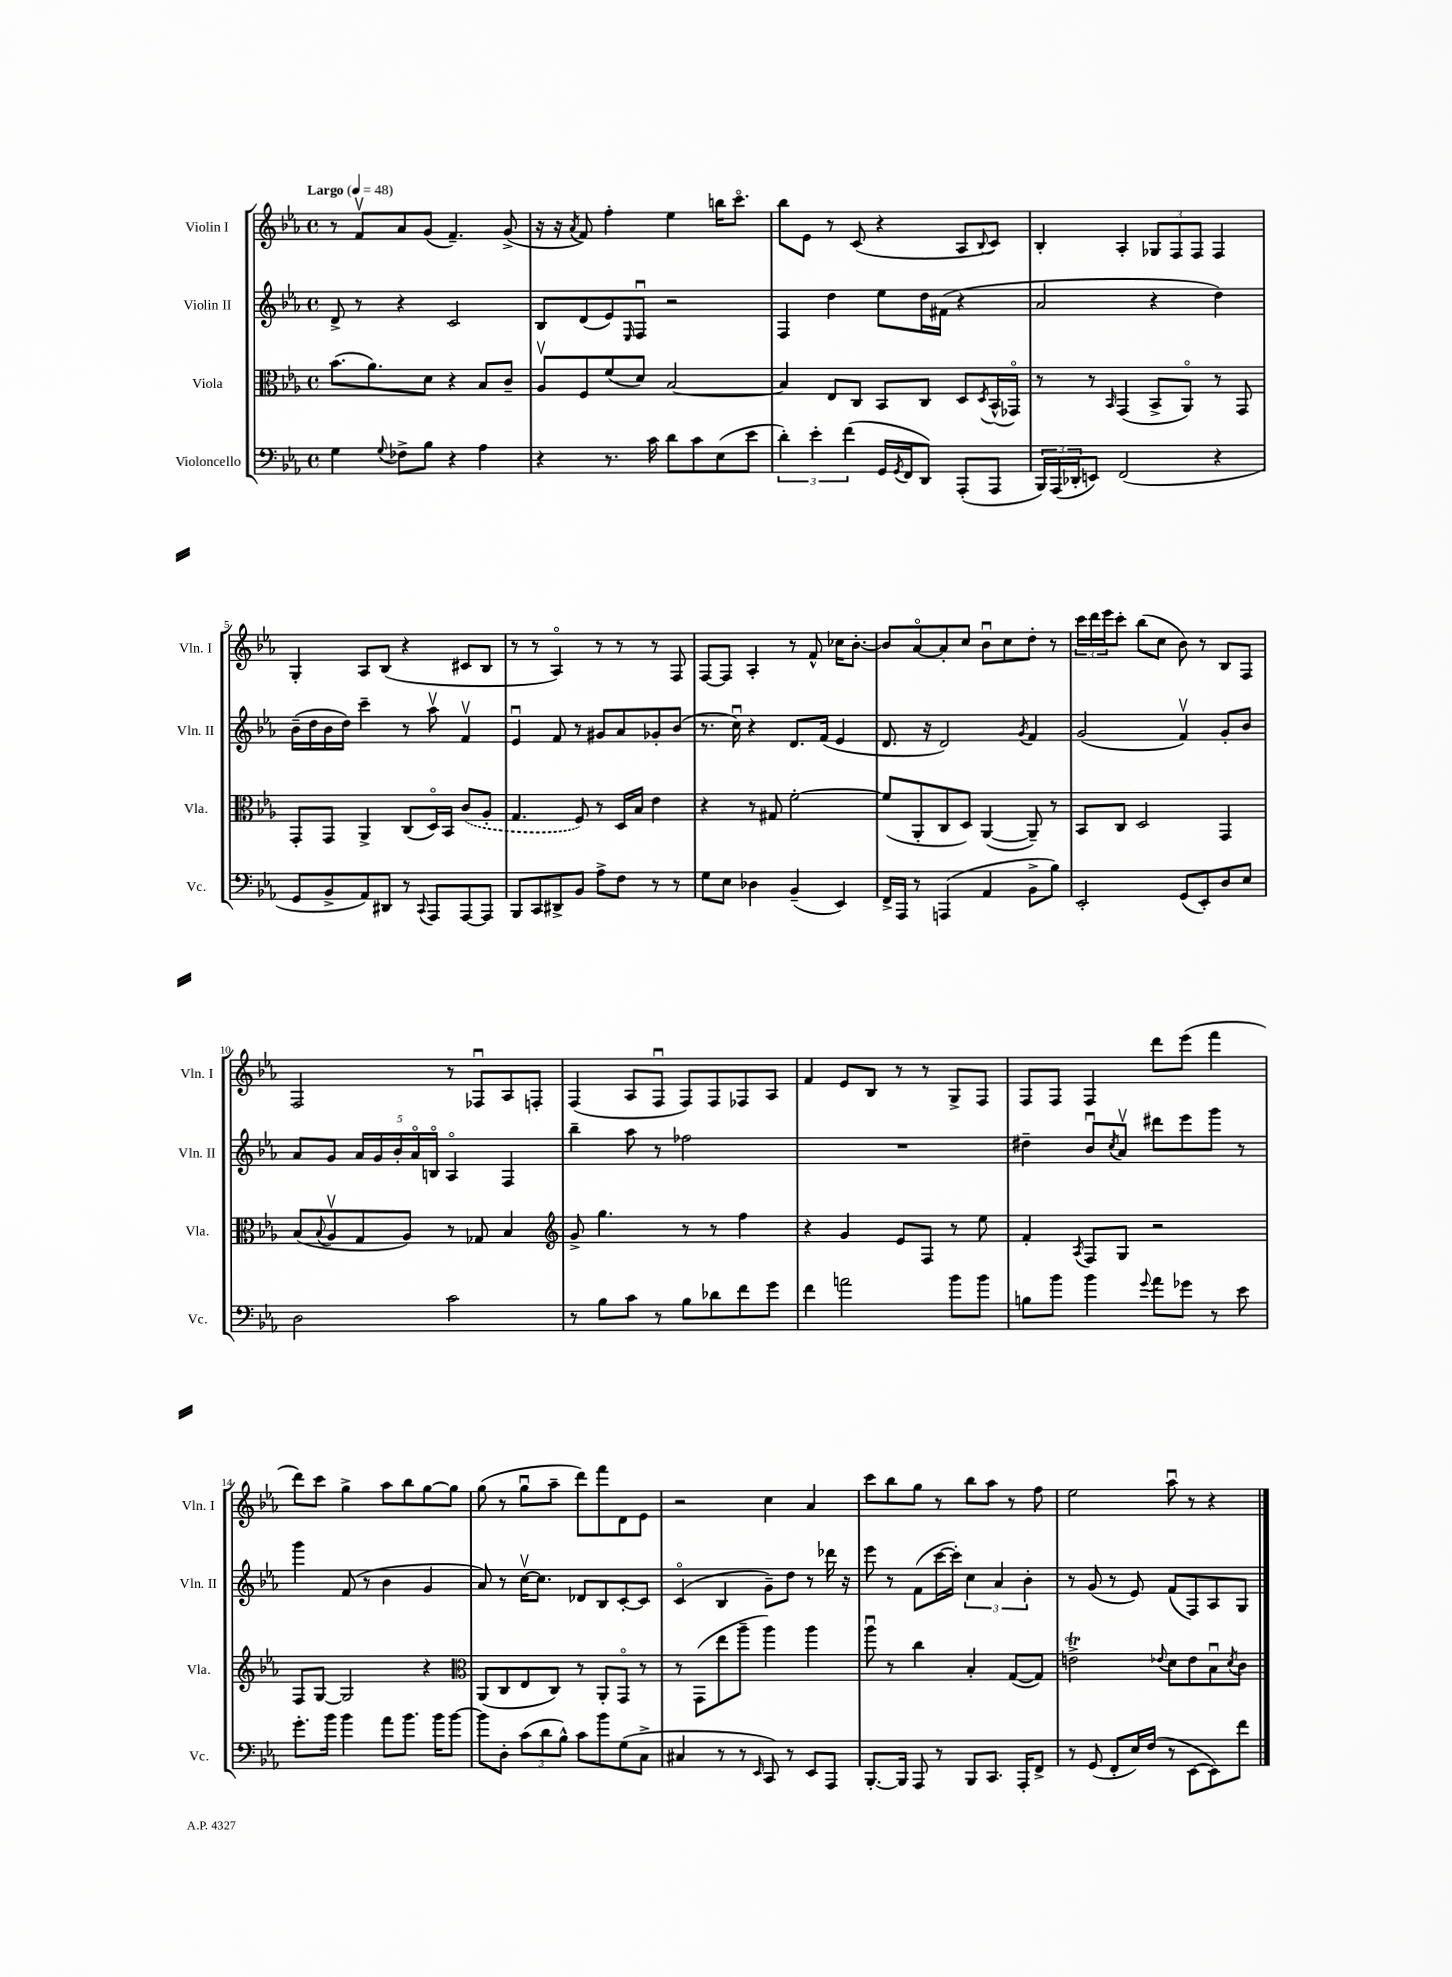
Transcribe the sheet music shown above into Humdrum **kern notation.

**kern	**kern	**kern	**kern
*staff4	*staff3	*staff2	*staff1
*clefF4	*clefC3	*clefG2	*clefG2
*k[b-e-a-]	*k[b-e-a-]	*k[b-e-a-]	*k[b-e-a-]
*M4/4	*M4/4	*M4/4	*M4/4
*met(c)	*met(c)	*met(c)	*met(c)
*MM48	*MM48	*MM48	*MM48
4G	(8.b-	8d^	8r
.	.	8r	8fv
.	8.a-)	.	.
8qqG	.	.	.
8F-^	.	4r	8a-
8B-	8d	.	(8g
4r	4r	2c	4.f~)
4A-	8B-	.	.
.	8c~	.	(8g^
=	=	=	=
4r	8A-v	8B-	16r
.	.	.	16r
.	.	.	8qa-
.	8F	(8d	8f)
8.r	(8f	8e-)	4ff'
.	.	16qqE-	.
.	8d)	8Fu	.
16c	.	.	.
8d	[2B-	2r	4ee-
8c	.	.	.
(8E-	.	.	16bb
.	.	.	8.ccco
8e-	.	.	.
=	=	=	=
6d')	4B-]	4F	8bb-
.	.	.	8e-
6e-'	.	.	.
.	8E-	4dd	8r
(6f	.	.	.
.	8C	.	(8c
16GG	8BB-	8ee-	4r
8qGG	.	.	.
16FF	.	.	.
8DD)	8C	16dd	.
.	.	(16f#	.
(8AAA-'	8D	4r	8A-
.	8qD	.	8qqB-
8AAA-	(16BB-^^	.	8c)
.	16GG-o)	.	.
=	=	=	=
24BBB-)	8r	2a-	4B-'
(24AAA-	.	.	.
24DD-'	.	.	.
8EE)	8r	.	.
.	16qqBB-	.	.
(2FF	(4GG	.	4A-'
.	8BB-^	4r	12G-
.	.	.	12F
.	8AA-o)	.	.
.	.	.	12F
4r	8r	4dd)	4F
.	8GG	.	.
=	=	=	=
8GG	8GG'	(16b-~	4G'
.	.	16dd	.
8BB-^	8GG	16b-	.
.	.	16dd)	.
8AA-)	4AA-^	4ccc~	8A-
8DD#	.	.	(8B-
8r	(8C	8r	4r
8qqCC	.	.	.
8AAA-	16Do)	8aa-v	.
.	16BB-	.	.
[8AAA-	(8c	4fv	8c#
8AAA-]	8A-'	.	8B-
=	=	=	=
8BBB-	4.G	4e-u	8r
8CC	.	.	8r
8DD#^	.	8f	4A-o)
8BB-	8F)	8r	.
8A-^	8r	8g#	8r
8F	16D	8a-	8r
.	16B-	.	.
8r	4e-	8g-'	8r
8r	.	(8b-	8F
=	=	=	=
8G	4r	8.r	[8F
8E-	.	.	8F]
.	.	16ccu)	.
4D-	8r	4r	4A-'
.	8G#	.	.
(4BB-~	[2f'	8.d	8r
.	.	.	8f^^
.	.	(16f	.
4EE-)	.	4e-	16cc-
.	.	.	[8.b-'
=	=	=	=
16FF^	(8f]	8.d	8b-]
16AAA-	.	.	.
8r	8AA-'	.	[8a-o
.	.	16r	.
(4AAA	8C	2d)	8a-']
.	8D)	.	8cc
4AA-	([4AA-	.	8b-u
.	.	.	8cc
.	.	8qg	.
8BB-^	8AA-~])	4f	8dd'
8B-)	8r	.	8r
=	=	=	=
2EE-'	8BB-	(2g	24ccc
.	.	.	24ddd
.	.	.	24eee-
.	8C	.	8ccc'
.	2D	.	(8bb-
.	.	.	8cc
(8GG	.	4fv)	8b-)
8EE-')	.	.	8r
8D	4GG	8g'	8B-
8E-	.	8b-	8F
=	=	=	=
2D	(8B-	8a-	2F
.	8qqB-	.	.
.	8A-v	8g	.
.	8G	20a-	.
.	.	20g	.
.	.	20b-'	.
.	8A-)	.	.
.	.	20a-o	.
.	.	20Bo	.
2c	8r	4A-o	8r
.	8G-	.	8F-u
.	4B-	4F	8A-
.	.	.	8F'
=	=	=	=
*	*clefG2	*	*
8r	8g^	4bb-~	(4F
8B-	4.gg	.	.
8c	.	8aa-	8A-
8r	.	8r	8Fu
8B-	8r	2ff-	8F)
8d-	8r	.	8F
8f	4ff	.	8F-
8g	.	.	8A-
=	=	=	=
4f	4r	1r	4f
2a	4g	.	8e-
.	.	.	8B-
.	8e-	.	8r
.	8F	.	8r
8b-	8r	.	8G^
8b-	8ee-	.	8F
=	=	=	=
8B	4f'	4dd#~	8F
8b-	.	.	8F
.	8qA-	.	.
4b-	8F	8b-u	4F
.	.	8qcc	.
.	8G	8a-v	.
8qqg	.	.	.
8a-	2r	8ddd#	8ddd
8g-	.	8eee-	(8eee-
8r	.	8ggg	4fff
8e-	.	8r	.
=	=	=	=
8.g'	8F	4ggg	8ddd)
.	[8G	.	8ccc
16b-	.	.	.
4b-	2G]	(8f	4gg^
.	.	8r	.
8a-	.	4b-	8aa-
8.b-	.	.	8bb-
.	4r	4g	[8gg
16b-	.	.	.
[8b-	.	.	8gg]
=	=	=	=
*	*clefC3	*	*
8b-]	(8AA-	8a-)	(8gg
8D'	8C	8r	8r
(12c	8E-	[16ccv	8ggu
.	.	8.cc]	.
12d	.	.	.
.	8C)	.	8aa-~
12B-^^)	.	.	.
8c	8r	8d-	8ddd)
8b-	8AA-'	8B-	8fff
(8G	8GGo	[8c'	8d
8C^	8r	8c]	8e-
=	=	=	=
4C#	8r	(4co	2r
.	(8GG	.	.
8r	8ee-	4B-	.
8r	8aa-~	.	.
16qqEE-	.	.	.
8CC)	4aa-)	8g~)	4cc
8r	.	8dd	.
8EE-	4aa-	8r	4a-
8AAA-	.	16ddd-	.
.	.	16r	.
=	=	=	=
[8.BBB-'	8aa-u	8eee-	8ccc
.	8r	8r	8bb-
16BBB-]	.	.	.
8AAA-	4cc	(8f	8gg
8r	.	[16ccc	8r
.	.	16ccc'])	.
8BBB-	4B-'	6cc	8bb-
8.CC	.	.	8aa-
.	.	6a-	.
.	([8G	.	8r
16AAA-'	.	.	.
.	.	6b-'	.
8FF^	8G])	.	8ff
=	=	=	=
8r	2e^	8r	2ee-
(8GG	.	(8g	.
8FF'	.	8r	.
16E-)	.	8e-)	.
(16F	.	.	.
.	8qqe-	.	.
8r	8d	(8f	8aa-u
[8EE-	8e-	8F)	8r
8EE-])	8B-u	8A-	4r
.	8qd	.	.
8f	8c	8G	.
==	==	==	==
*-	*-	*-	*-
